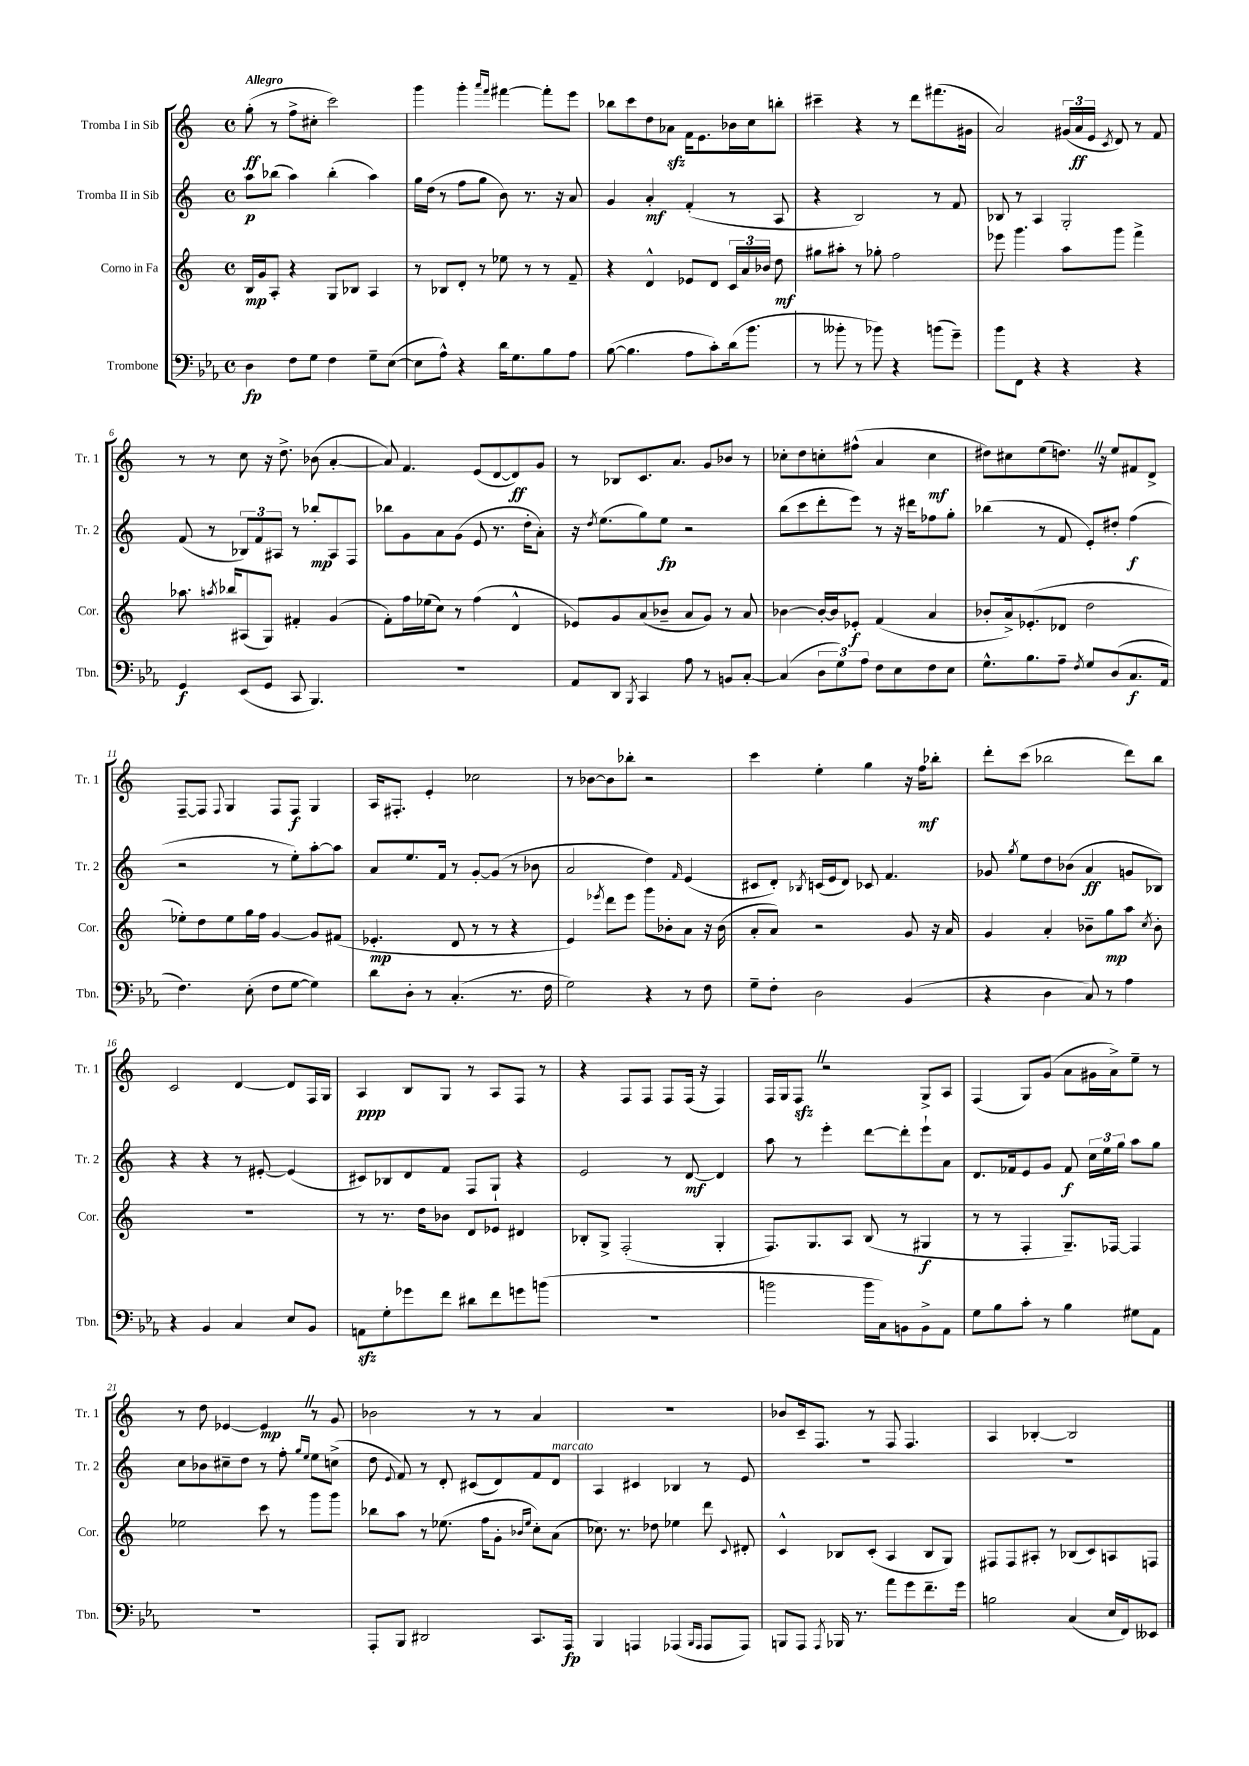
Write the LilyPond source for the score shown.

<<
\new StaffGroup <<
\new Staff = "s0" \with { instrumentName = "Tromba I in Sib" shortInstrumentName = "Tr. 1" } {
    \clef treble \key c \major \defaultTimeSignature \time 4/4 \tempo "Allegro"
    \autoBeamOff g''8-.\ff( r8 f''8[-> cis''8]-. c'''2) |
    g'''4 g'''4-. \grace { a'''16[ f'''16] } fis'''4~ fis'''8[-. e'''8] |
    bes''8[ c'''8 d''8 aes'8]\sfz f'16[ e'8. bes'16 c''16 b''8]-. |
    cis'''4-- r4 r8 d'''8[ fis'''8.( gis'16] |
    a'2) \tuplet 3/2 { gis'16[( a'16\ff e'16] } \acciaccatura { c'8 } d'8) r8 f'8 |
    r8 r8 c''8 r16 d''8.-> bes'8( a'4~-. |
    a'8) f'4. e'8[( d'8~ d'8\ff) g'8] |
    r8 bes8[ c'8. a'8.] g'8[ bes'8] r8 |
    ces''8[-. d''8 c''8-. fis''8]-^( a'4 c''4\mf |
    dis''8[) cis''8 e''8( d''8.]) \once \override BreathingSign.text = \markup { \musicglyph "scripts.caesura.straight" } \breathe r16 e''8[ fis'8 d'8]-> |
    f8[~-- f8] \appoggiatura { f8 } g4 f8[ f8]\f g4 |
    a16[ fis8.]-. e'4-. ces''2 |
    r8 bes'8[~ bes'8 bes''8]-. r2 |
    c'''4 e''4-. g''4 r16 f''16[\mf bes''8]-. |
    d'''8[-. c'''8]( bes''2 d'''8[) bes''8] |
    c'2 d'4~ d'8[ f16 g16] |
    a4\ppp b8[ g8] r8 a8[ f8] r8 |
    r4 f8[ f8] f8[ f16]( r16 f4) |
    f16[ g16 f8]\sfz \once \override BreathingSign.text = \markup { \musicglyph "scripts.caesura.straight" } \breathe r2 g8[-> a8] |
    f4( g8[) g'8]( a'8[ gis'16 a'16->) e''8]-- r8 |
    r8 d''8 ees'4~ ees'4\mp \once \override BreathingSign.text = \markup { \musicglyph "scripts.caesura.straight" } \breathe r8 g'8 |
    bes'2 r8 r8 a'4 |
    R1 |
    bes'8[ c'16-- f8.] r8 f8 f4. |
    a4 bes4~-. bes2 \bar "|." |
}
\new Staff = "s1" \with { instrumentName = "Tromba II in Sib" shortInstrumentName = "Tr. 2" } {
    \clef treble \key c \major \defaultTimeSignature \time 4/4
    \autoBeamOff a''8[\p bes''8]( a''4) bes''4-.( a''4) |
    g''16[ d''16]( r8 f''8[ g''8] b'8) r8. r16 a'8 |
    g'4 a'4-.\mf f'4-.( r8 a8 |
    r4 b2) r8 f'8 |
    bes8 r8 a4 g2-. |
    f'8( r8 \tuplet 3/2 { bes8[) f'8 ais8] } r8 bes''8[-.\mp ais8 f8] |
    bes''8[ g'8 a'8 g'8]( e'8 r8. d''16[-. a'8]-.) |
    r16 \acciaccatura { d''8 } e''8.[( g''8) e''8]\fp r2 |
    b''8[( c'''8 d'''8-. e'''8]) r8 r16 dis'''16[ fes''8 g''8]-. |
    bes''4( r8 f'8 e'8[-.) dis''8]-. f''4\f( |
    r2 r8 e''8[-.) a''8~-. a''8] |
    a'8[ e''8. f'16] r8 g'8[~-. g'8]( r8 bes'8 |
    a'2 d''4) \grace { f'16 } e'4( |
    cis'8[ d'8]-.) \acciaccatura { bes8 } c'16[( e'16 d'8]) ces'8 f'4. |
    ges'8 \acciaccatura { g''8 } e''8[ d''8 bes'8]( a'4\ff g'8[ bes8]) |
    r4 r4 r8 eis'8~-. eis'4( |
    cis'8[) bes8 d'8 f'8] f8[ g8]-! r4 |
    e'2 r8 d'8~\mf d'4 |
    a''8 r8 e'''4-. d'''8[~ d'''8-. e'''8-! a'8] |
    d'8.[ fes'16 e'8 g'8] fes'8\f \tuplet 3/2 { c''16[ e''16 g''16] } a''8[ g''8] |
    c''8[ bes'8 cis''8-- d''8] r8 f''8-. \grace { g''16[ e''16] } e''8[ c''8]->( |
    d''8 \appoggiatura { e'8 } f'8) r8 d'8-. cis'8[( d'8) f'8 d'8]^\markup { \italic "marcato" } |
    a4 cis'4 bes4 r8 e'8 |
    R1 |
    R1 \bar "|." |
}
\new Staff = "s2" \with { instrumentName = "Corno in Fa" shortInstrumentName = "Cor." } {
    \clef treble \key c \major \defaultTimeSignature \time 4/4
    \autoBeamOff b16[\mp g'16 a8]-. r4 g8[ bes8] a4 |
    r8 bes8[ d'8]-. r8 ees''8 r8 r8 f'8-- |
    r4 d'4-^ ees'8[ d'8] \tuplet 3/2 { c'16[ a'16 bes'16] } d''8\mf |
    gis''8[ ais''8]-. r8 ges''8-. f''2 |
    ees'''8 g'''4. a''8[ g'''8] f'''4-> |
    aes''8. \acciaccatura { a''8 } bes''16[ ais8( g8]) fis'4-. g'4( |
    f'8[-.) f''16 ees''16( c''8]) r8 f''4( d'4-^ |
    ees'8[) g'8 a'8( bes'8]-- a'8[ g'8]) r8 a'8 |
    bes'4~ bes'16[~-. bes'16 ees'8]-.\f f'4( a'4 |
    bes'8[-. a'16->) ees'8.-.( des'8] d''2 |
    ees''8[-.) d''8 ees''8 g''16 f''16] g'4~ g'8[ fis'8]( |
    ees'4.-.\mp d'8 r8 r8 r4 |
    e'4) \acciaccatura { ees'''8 } d'''8[ ees'''8] g'''8[ bes'8-. a'8] r16 bes'16( |
    a'8[-. a'8]) r2 g'8 r16 a'16 |
    g'4 a'4-. bes'8[-- g''8\mp a''8] \acciaccatura { c''8 } bes'8-. |
    R1 |
    r8 r8. d''16[ bes'8] d'8[ ees'8] dis'4 |
    bes8[-. g8]-> f2-.( g4-. |
    f8.[) g8. a8] b8( r8 gis4\f |
    r8 r8 f4-. g8.[--) fes16]~ fes4 |
    ees''2 c'''8 r8 g'''8[ g'''8] |
    bes''8[ a''8] r8 ees''8.( f''16[ g'8]-. \grace { bes'16[ ees''16] } c''8[-.) a'8]( |
    ces''8.) r8. des''8 ees''4 d'''8 \appoggiatura { c'8 } dis'8-. |
    c'4-^ bes8[ c'8]-.( a4 bes8[ g8]) |
    fis8[ fis8 ais8]-. r8 bes8[( c'8) a8 f8] \bar "|." |
}
\new Staff = "s3" \with { instrumentName = "Trombone" shortInstrumentName = "Tbn." } {
    \clef bass \key ees \major \defaultTimeSignature \time 4/4
    \autoBeamOff d4\fp f8[ g8] f4 g8[-- ees8]~( |
    ees8[ aes8]-^) r4 d'16[ g8. bes8 aes8] |
    bes8~( bes4. aes8[ c'8-.) d'16( bes'8.] |
    r8 beses'8-. r8 bes'8) r4 b'8[( g'8]--) |
    bes'8[ f,8] r4 r4 r4 |
    g,4\f ees,8[( g,8] c,8 bes,,4.) |
    R1 |
    aes,8[ d,8] \acciaccatura { bes,,8 } c,4 aes8 r8 b,8[ c8]~-. |
    c4( \tuplet 3/2 { d8[ g8) aes8] } f8[ ees8 f8 ees8] |
    g8.[-^ bes8. aes8]-- \acciaccatura { f8 } g8[ d8( c8.\f aes,16] |
    f4.) ees8-.( f8[ g8]~ g4) |
    d'8[ d8]-. r8 c4.-.( r8. f16 |
    g2) r4 r8 f8 |
    g8[-- f8]-. d2 bes,4( |
    r4 d4 c8) r8 aes4 |
    r4 bes,4 c4 ees8[ bes,8] |
    a,8[\sfz g8-. ges'8 f'8] dis'8[ f'8 g'8 b'8]( |
    R1 |
    b'2 b'16[ c16) b,8 b,8-> aes,8] |
    g8[ bes8 c'8]-. r8 bes4 gis8[ aes,8] |
    R1 |
    aes,,8[-. bes,,8] dis,2 c,8.[ aes,,16]\fp |
    bes,,4 a,,4 aes,,4( \grace { bes,,16[ aes,,16] } aes,,8[ aes,,8]) |
    b,,8[ aes,,8] \acciaccatura { aes,,8 } bes,,16 r8. aes'8[ g'8 f'8.-- g'16] |
    b2 c4( ees16[ f,16) eeses,8] \bar "|." |
}
>>
>>
